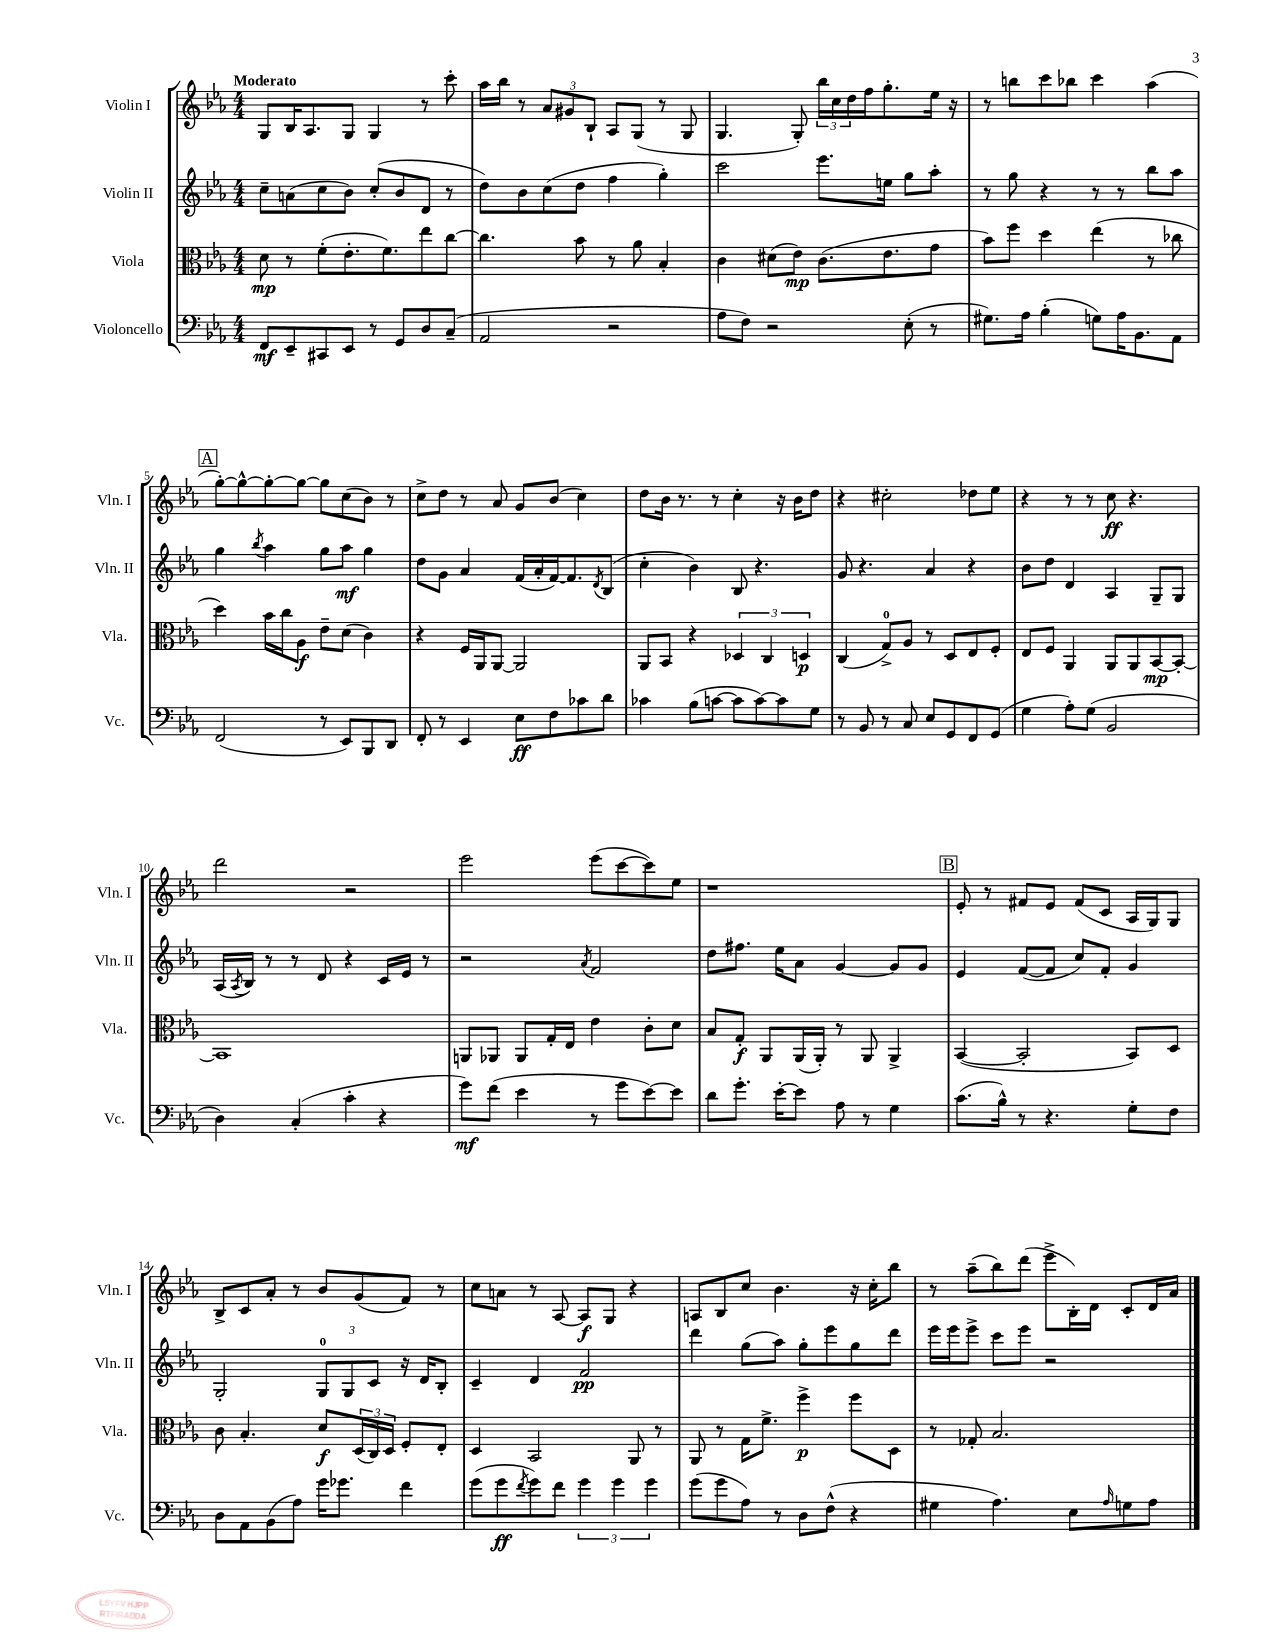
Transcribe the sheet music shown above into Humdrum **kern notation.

**kern	**kern	**kern	**kern
*staff4	*staff3	*staff2	*staff1
*clefF4	*clefC3	*clefG2	*clefG2
*k[b-e-a-]	*k[b-e-a-]	*k[b-e-a-]	*k[b-e-a-]
*M4/4	*M4/4	*M4/4	*M4/4
8FF	8d	8cc~	8G
8EE-~	8r	(8a	16B-
.	.	.	8.A-
8CC#	(8f'	8cc	.
8EE-	8.e-'	8b-)	8G
8r	.	(8cc'	4G
.	8.f)	.	.
8GG	.	8b-	.
8D	8ee-	8d	8r
(8C~	[8cc	8r	8ccc'
=	=	=	=
2AA-	4.cc]	8dd)	16aa-
.	.	.	16bb-
.	.	8b-	8r
.	.	(8cc	12a-
.	.	.	12g#
.	8b-	8dd	.
.	.	.	12B-`
2r	8r	4ff	8A-
.	8a-	.	(8G
.	4B-'	4gg')	8r
.	.	.	8G
=	=	=	=
8A-	4c	2ccc	4.G
8F)	.	.	.
2r	(8d#	.	.
.	8e-)	.	8G')
.	(8.c	8.eee-	24bb-
.	.	.	24cc
.	.	.	24dd
.	.	.	16ff
.	8.e-	16ee	8.gg'
(8E-'	.	8gg	.
8r	8g	8aa-'	16ee-
.	.	.	16r
=	=	=	=
8.G#)	8b-)	8r	8r
.	8ff	8gg	8bb
16A-	.	.	.
(4B-'	4dd	4r	8ccc
.	.	.	8bb-
8G)	(4ee-	8r	4ccc
16A-	.	8r	.
8.BB-	.	.	.
.	8r	8bb-	(4aa-
8AA-	8cc-	8aa-	.
=	=	=	=
(2FF	4dd)	4gg	[8gg')
.	.	.	8gg^^_
.	.	8qbb-	.
.	16b-	4aa-	8gg'_
.	16cc	.	.
.	8A-	.	8gg_
8r	8e-~	8gg	8gg]
8EE-)	(8d	8aa-	(8cc
8BBB-	4c)	4gg	8b-)
8DD	.	.	8r
=	=	=	=
8FF'	4r	8dd	8cc^
8r	.	8g	8dd
4EE-	16F	4a-	8r
.	16AA-	.	.
.	[8AA-	.	8a-
8E-	2AA-]	(16f	8g
.	.	16a-'	.
8F	.	[16f)	(8b-
.	.	8.f]	.
8c-	.	.	4cc)
.	.	8qd	.
8d	.	(8B-	.
=	=	=	=
4c-	8AA-	4cc'	8dd
.	8BB-	.	16b-
.	.	.	8.r
(8B-	4r	4b-)	.
[8c	.	.	8r
8c]	6D-	8B-	4cc'
[8c)	.	4.r	.
.	6C	.	.
8c]	.	.	16r
.	.	.	16b-
.	6D	.	.
8G	.	.	8dd
=	=	=	=
8r	(4C	8g	4r
8BB-	.	4.r	.
8r	8G^)	.	2cc#'
8C	8A-	.	.
8E-	8r	4a-	.
8GG	8D	.	.
8FF	8E-	4r	8dd-
(8GG	8F'	.	8ee-
=	=	=	=
4G	8E-	8b-	4r
.	8F	8dd	.
8A-')	4AA-	4d	8r
(8G	.	.	8r
2BB-	8AA-	4A-	8cc
.	8AA-	.	4.r
.	[8BB-	8G~	.
.	8BB-'_	8G	.
=	=	=	=
4D)	1BB-]	(16A-	2ddd
.	.	8qA-	.
.	.	16B-)	.
.	.	8r	.
(4C'	.	8r	.
.	.	8d	.
4c'	.	4r	2r
4r	.	16c	.
.	.	16e-	.
.	.	8r	.
=	=	=	=
8g)	8AA	2r	2eee-
(8f	8AA-	.	.
4e-	8AA-	.	.
.	16G'	.	.
.	16E-	.	.
.	.	8qa-	.
8r	4e-	2f	(8eee-
8g	.	.	[8ccc
[8e-)	8c'	.	8ccc])
8e-]	8d	.	8ee-
=	=	=	=
8d	8B-	8dd	1r
8.g'	8G'	8.ff#	.
.	8AA-	.	.
[16e-'	.	16ee-	.
8e-]	(16AA-	8a-	.
.	16AA-')	.	.
8A-	8r	[4g	.
8r	8AA-	.	.
4G	4AA-^	8g]	.
.	.	8g	.
=	=	=	=
(8.c	([4BB-	4e-	8e-'
.	.	.	8r
16B-^^)	.	.	.
8r	2BB-']	([8f	8f#
4.r	.	8f]	8e-
.	.	8cc)	(8f#
.	.	8f'	8c
8G'	8BB-)	4g	16A-
.	.	.	16G)
8F	8D	.	8G
=	=	=	=
8D	8c	2G'	8B-^
8AA-	4.B-'	.	8c
(8BB-	.	.	8a-'
8A-)	.	.	8r
16g	8d	12G	8b-
8.g-	.	.	.
.	.	12G	.
.	(24D	.	(8g
.	24C)	12c	.
.	24D	.	.
4f	8F'	16r	8f)
.	.	16d	.
.	8E-'	8B-'	8r
=	=	=	=
(8g	4D	4c~	8cc
8g	.	.	8a
8qf	.	.	.
8g)	2BB-	4d	8r
8f	.	.	[8A-
6g	.	2f	8A-]
.	.	.	8G
6g	.	.	.
.	8AA-	.	4r
6g	.	.	.
.	8r	.	.
=	=	=	=
(8g	8AA-	4ddd	8A
8g	8r	.	8B-
8A-)	16G	(8gg	8cc
.	8.f^	.	.
8r	.	8aa-)	4.b-
8D	4ff^	8gg'	.
(8F^^	.	8eee-	.
4r	8ff	8gg	16r
.	.	.	16cc'
.	8D	8ddd	8bb-
=	=	=	=
4G#	8r	16eee-	8r
.	.	16eee-	.
.	8G-'	8eee-^	(8aa-~
4.A-)	2.B-	8ccc	8bb-)
.	.	8eee-	(8ddd
.	.	2r	8eee-^
8E-	.	.	16B-')
.	.	.	16d
16qqA-	.	.	.
8G	.	.	8c'
8A-	.	.	16d
.	.	.	16a-
==	==	==	==
*-	*-	*-	*-
